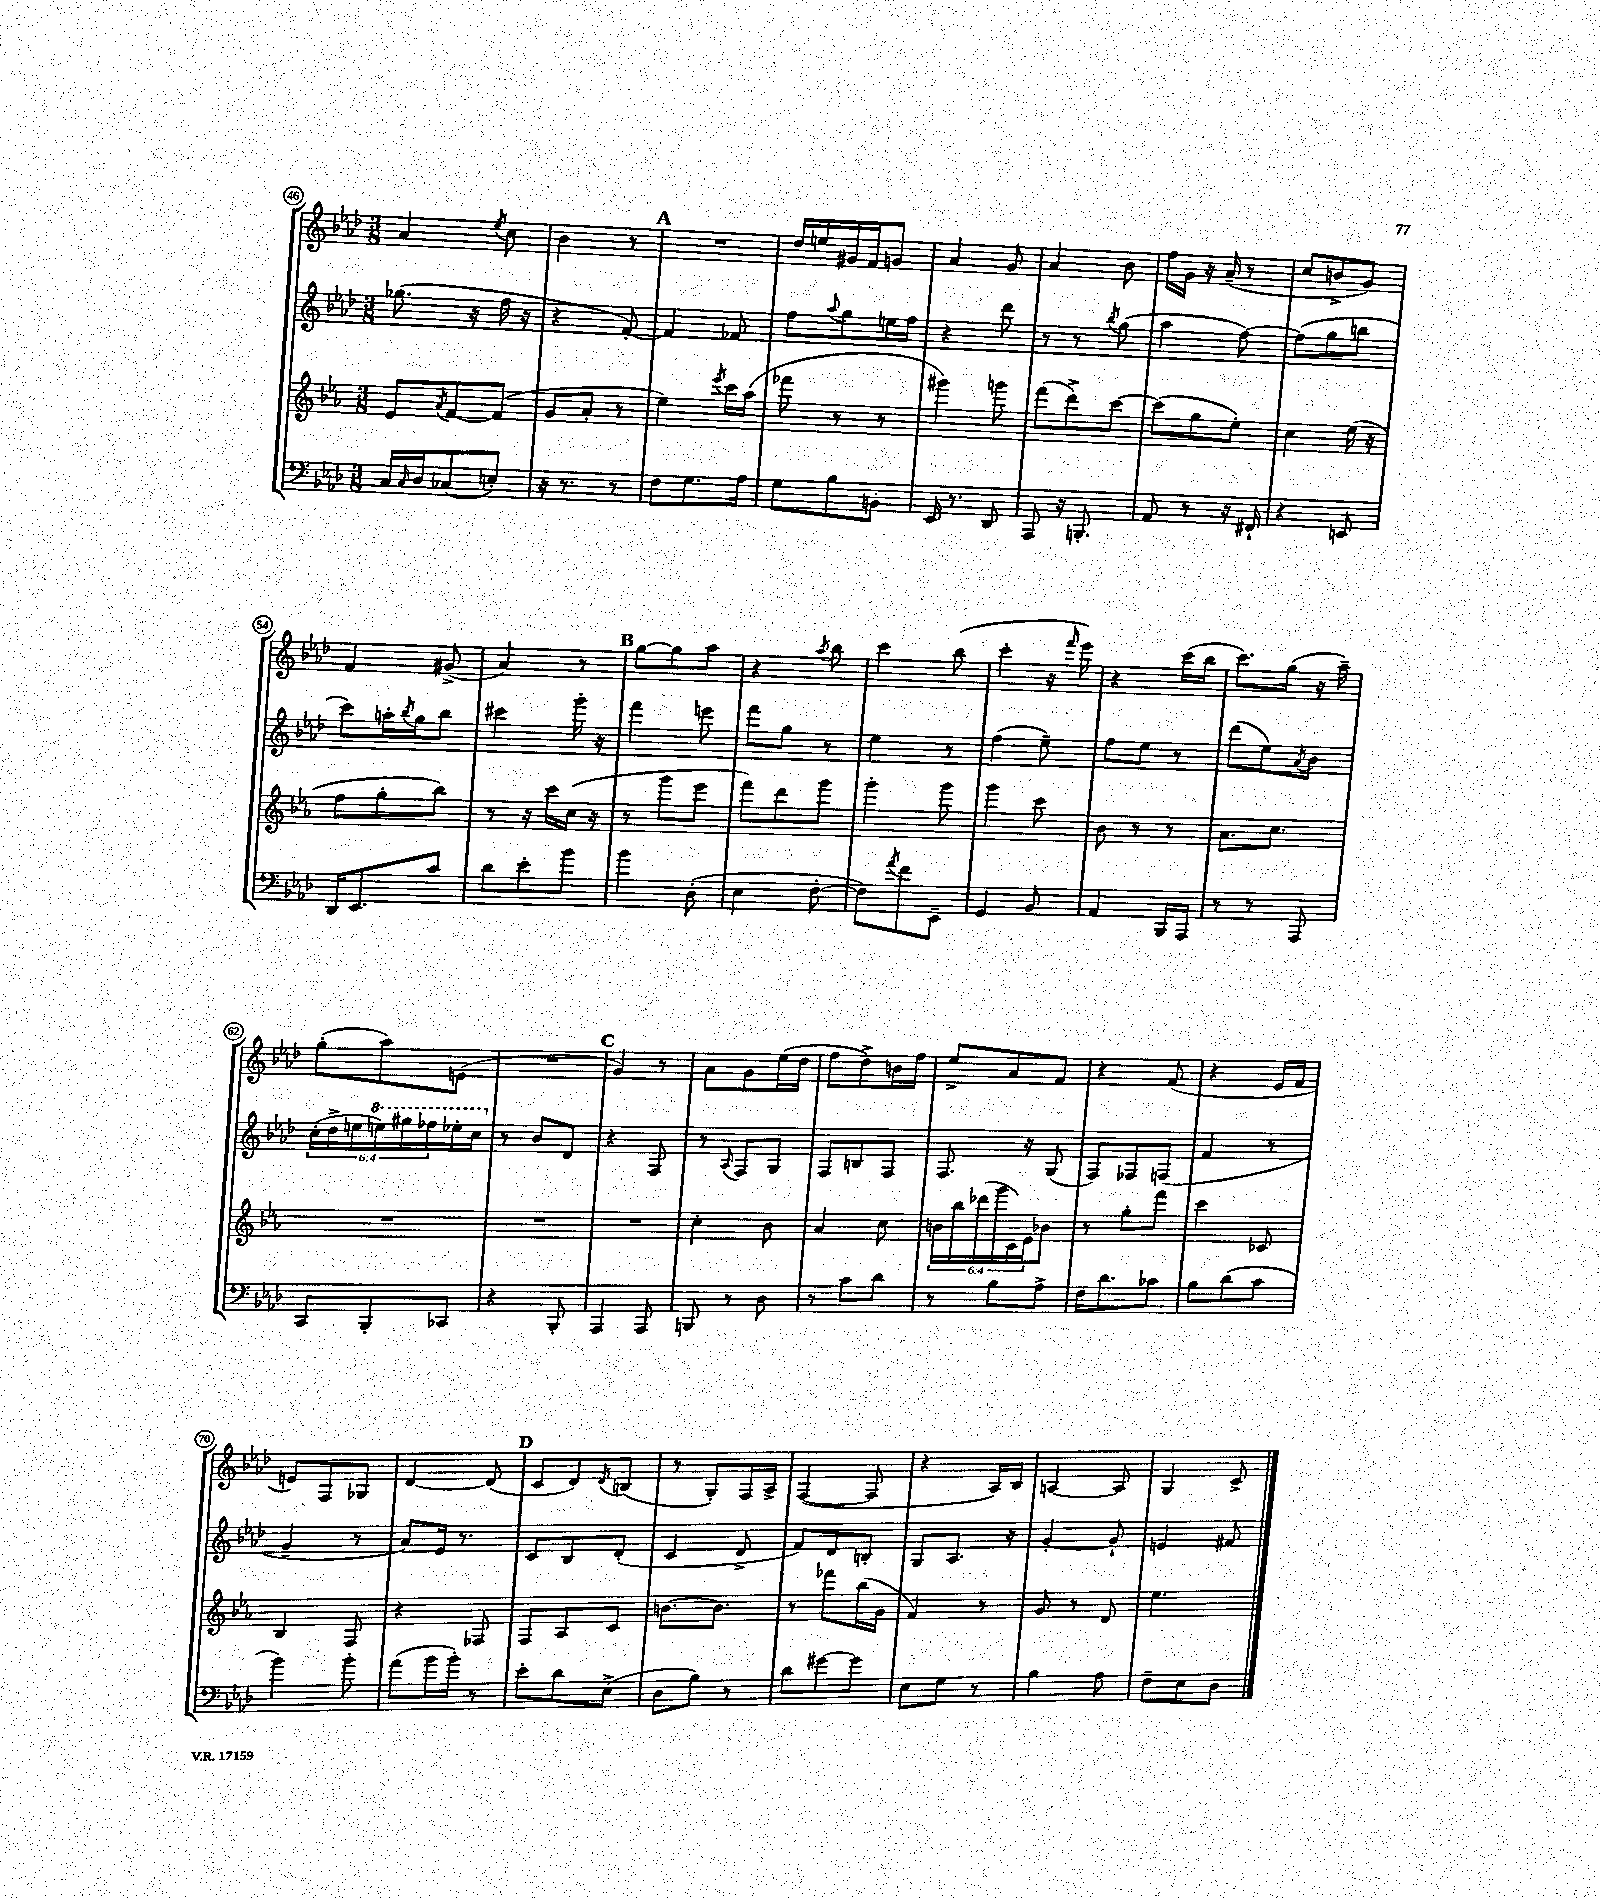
<<
\new StaffGroup <<
\new Staff = "s0" {
    \clef treble \key aes \major \numericTimeSignature \time 3/8
    aes'4 \acciaccatura { ees''8 } c''8 |
    bes'4 r8 |
    \mark \markup { \bold "A" } R4. |
    des''16 e''16 gis'16 f'16 g'8 |
    aes'4 g'8 |
    aes'4 bes'8 |
    f''16 g'16 r16 aes'16--( r8 |
    c''8 b'8-> g'8) |
    f'4 gis'8->( |
    aes'4) r8 |
    \mark \markup { \bold "B" } g''8~ g''8 aes''8 |
    r4 \acciaccatura { aes''8 } bes''8 |
    c'''4 bes''8( |
    c'''4-. r16 \grace { f'''16 } ees'''16) |
    r4 c'''16( bes''16 |
    c'''8.) g''16( r16 aes''16--) |
    g''8-.( aes''8) e'8( |
    R4. |
    \mark \markup { \bold "C" } g'4) r8 |
    aes'8 g'8 ees''16( des''16 |
    f''8 des''8->) b'16 f''16 |
    ees''8-> aes'8 f'8 |
    r4 f'8( |
    r4 ees'16 f'16 |
    e'8) f8 ges8 |
    des'4~ des'8( |
    \mark \markup { \bold "D" } c'8 des'8) \acciaccatura { des'8 } b8( |
    r8 g8-.) f16 aes16-> |
    f4~( f8 |
    r4 aes16) bes16 |
    a4~ a8 |
    g4 c'8-> \bar "|." |
}
\new Staff = "s1" {
    \clef treble \key aes \major \numericTimeSignature \time 3/8 \override Staff.TupletNumber.text = #tuplet-number::calc-fraction-text
    ges''8.( r16 f''16 r16 |
    r4 f'8~-.) |
    \mark \markup { \bold "A" } f'4 fes'8 |
    f''8 \appoggiatura { aes''8 } g''8 e''16 f''16 |
    r4 des'''8 |
    r8 r8 \acciaccatura { bes''8 } g''8( |
    aes''4 f''8~) |
    f''8( g''8 b''8 |
    c'''8) a''16-. \acciaccatura { bes''8 } g''16 bes''8 |
    cis'''4 g'''16-. r16 |
    \mark \markup { \bold "B" } f'''4 e'''8 |
    f'''8 g''8 r8 |
    ees''4 r8 |
    f''4( ees''8--) |
    f''8 ees''8 r8 |
    des'''8( ees''8) \acciaccatura { aes'8 } bes'8 |
    \tuplet 6/4 { c''16-.( des''16-> e''16 \ottava #1 e'''16) gis'''16 fes'''16 } ees'''16-. c'''16 \ottava #0 |
    r8 bes'8 des'8 |
    \mark \markup { \bold "C" } r4 f8 |
    r8 \appoggiatura { aes8 } f8 g8 |
    f8 b8 f8 |
    f8. r16 g8( |
    f8) fes8 f8( |
    f'4 r8 |
    g'4-- r8 |
    aes'8) ees'16 r8. |
    \mark \markup { \bold "D" } c'8 bes8 des'8-.( |
    c'4 des'8-> |
    f'8) des'8 b8-. |
    g8 aes8. r16 |
    g'4~-. g'8-! |
    e'4 fis'8 \bar "|." |
}
\new Staff = "s2" {
    \clef treble \key ees \major \numericTimeSignature \time 3/8 \override Staff.TupletNumber.text = #tuplet-number::calc-fraction-text
    ees'8 \acciaccatura { aes'8 } f'8~ f'8( |
    g'8 aes'8-. r8 |
    \mark \markup { \bold "A" } ees''4) \acciaccatura { ees'''8 } c'''16 aes''16( |
    fes'''8 r8 r8 |
    gis'''4) g'''8 |
    f'''8( d'''8->) c'''8~ |
    c'''8( g''8 ees''8-.) |
    c''4 ees''16( r16 |
    f''8 g''8-. bes''8) |
    r8 r16 c'''16 c''16( r16 |
    \mark \markup { \bold "B" } r8 g'''8 ees'''8 |
    f'''8) d'''8 g'''8 |
    g'''4-. g'''8 |
    g'''4 c'''8 |
    bes'8 r8 r8 |
    aes'8. c''8. |
    R4. |
    R4. |
    \mark \markup { \bold "C" } R4. |
    c''4-. bes'8 |
    aes'4 c''8 |
    \tuplet 6/4 { b'16 bes''16 des'''16( g'''16 c'16) ees'16 } bes'8 |
    r8 g''8-. f'''8 |
    c'''4 ces'8 |
    bes4 f8 |
    r4 fes8 |
    \mark \markup { \bold "D" } f8 aes8 c'8 |
    b'8.~ b'8. |
    r8 fes'''8 bes''16( g'16 |
    f'4) r8 |
    g'8 r8 d'8 |
    ees''4. \bar "|." |
}
\new Staff = "s3" {
    \clef bass \key aes \major \numericTimeSignature \time 3/8
    c16 \grace { c16 } des16 ces8( e8-.) |
    r16 r8. r8 |
    \mark \markup { \bold "A" } f8 g8. aes16 |
    g8 bes8 b,8-. |
    ees,16 r8. des,8 |
    aes,,8 r16 b,,8.-. |
    aes,8 r8 r16 fis,16-! |
    r4 e,8 |
    des,16 ees,8. c'8 |
    des'8 ees'8-. bes'8 |
    \mark \markup { \bold "B" } bes'4 des8-.( |
    ees4 f8~-. |
    f8) \acciaccatura { aes'8 } f'8 ees,8-- |
    g,4 bes,8 |
    aes,4 bes,,16 aes,,16 |
    r8 r8 aes,,8 |
    c,8 bes,,8-. ces,8 |
    r4 bes,,8-. |
    \mark \markup { \bold "C" } aes,,4 aes,,8 |
    b,,8 r8 des8 |
    r8 c'8 des'8 |
    r8 bes8 aes8-> |
    f16 des'8. ces'8 |
    bes8 des'8( c'8 |
    bes'4) bes'8-. |
    aes'8( bes'16 bes'16-.) r8 |
    \mark \markup { \bold "D" } ees'8-. des'8 ees8->( |
    des8 bes8) r8 |
    des'8 gis'8~ gis'8 |
    ees8 g8 r8 |
    bes4 aes8 |
    f8-- ees8 des8 \bar "|." |
}
>>
>>
\layout { \context { \Score currentBarNumber = #46 \override BarNumber.stencil = #(make-stencil-circler 0.1 0.3 ly:text-interface::print) } }
